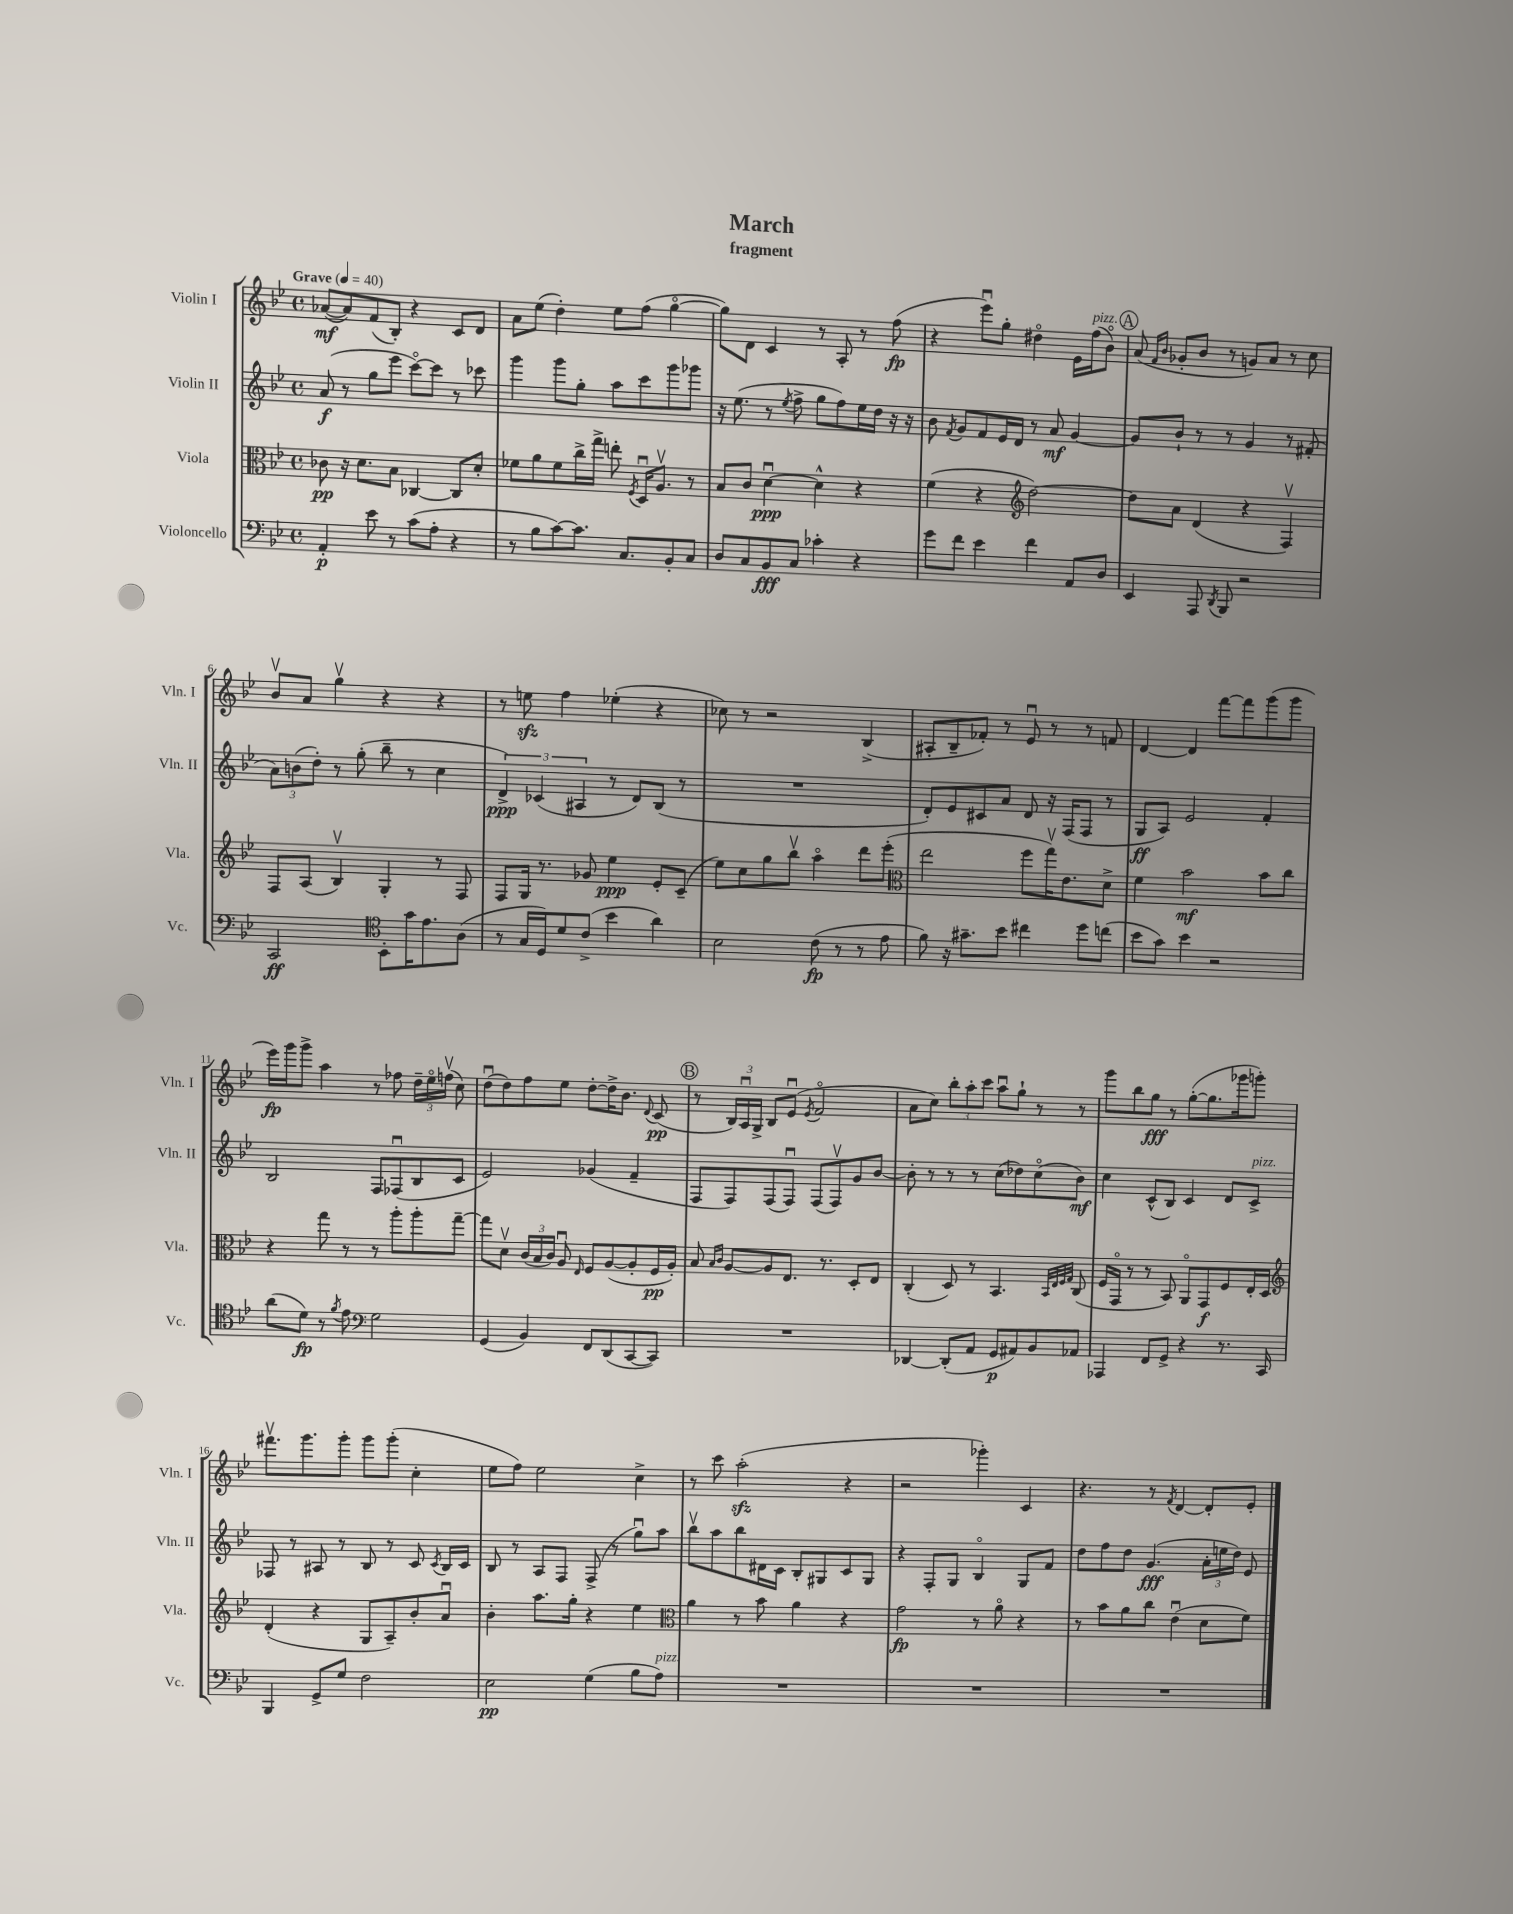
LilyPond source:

\header { title = "March" subtitle = "fragment" }
<<
\new StaffGroup <<
\new Staff = "s0" \with { instrumentName = "Violin I" shortInstrumentName = "Vln. I" } {
    \clef treble \key bes \major \defaultTimeSignature \time 4/4 \tempo "Grave" 4 = 40
    \autoBeamOff aes'8[~\mf( aes'8) f'8( bes8]-.) r4 c'8[ d'8] |
    a'8[ ees''8]( d''4-.) ees''8[ f''8]( g''4~\flageolet |
    g''8[) d'8] c'4 r8 a8-. r8 f''8\fp( |
    r4 ees'''8[\downbow) g''8]-. dis''4\flageolet ees'16[ f''16^\markup { \italic "pizz." }( bes'8]\flageolet) |
    \mark \markup { \circle "A" } a'8( \grace { f'16[ bes'16] } ges'8[-. bes'8] r8 g'8[) a'8] r8 c''8 |
    bes'8[\upbow a'8] g''4\upbow r4 r4 |
    r8 e''8\sfz f''4 ees''4-.( r4 |
    ces''8) r8 r2 bes4->( |
    ais8[-. bes8-- fes'8]-.) r8 ees'8\downbow r8 r8 f'8 |
    d'4~ d'4 f'''8[~ f'''8 g'''8( g'''8] |
    ees'''16[\fp) g'''16 g'''8]-> a''4 r8 fes''8 \tuplet 3/2 { d''16[-- ees''16\flageolet f''16]\upbow( } c''8) |
    d''8[\downbow( d''8) f''8 ees''8] d''8[~-. d''16-> bes'8.] \appoggiatura { d'8 } c'8\pp( |
    \mark \markup { \circle "B" } r8 \tuplet 3/2 { bes16[) a16\downbow g16]-> } bes8[ ees'8]\downbow( \acciaccatura { ees'8 } f'2\flageolet |
    a'8[ c''8]) \tuplet 3/2 { bes''8[-. a''8-. c'''8] } a''8[\downbow g''8]-! r8 r8 |
    g'''8[ bes''8 g''8]\fff r8 g''8[~-.( g''8. ges'''16 g'''8]-.) |
    fis'''8.[\upbow g'''8. g'''8]-. g'''8[ g'''8]-.( c''4-. |
    ees''8[ f''8]) ees''2 c''4-> |
    r8 c'''8 a''2-.\sfz( r4 |
    r2 ges'''4-.) c'4 |
    r4. r8 \acciaccatura { f'8 } d'4~ d'8[-. ees'8]-. \bar "|." |
}
\new Staff = "s1" \with { instrumentName = "Violin II" shortInstrumentName = "Vln. II" } {
    \clef treble \key bes \major \defaultTimeSignature \time 4/4
    \autoBeamOff a'8\f( r8 g''8[ ees'''8] c'''8[~\flageolet) c'''8] r8 ces'''8 |
    g'''4 g'''8[ g''8]-. a''8[ c'''8 g'''8 ges'''8] |
    r16 ees''8.( r8 \acciaccatura { ees''8 } f''8-> g''8[ f''8) ees''16 d''16] r16 r16 |
    bes'8 \acciaccatura { f'8 } g'8[ f'8 ees'16 d'16] r8 a'8\mf g'4~ |
    \mark \markup { \circle "A" } g'8[ bes'8]-! r8 r8 g'4 r8 fis'8-.( |
    \tuplet 3/2 { a'8[) b'8( d''8]-.) } r8 g''8-.( bes''8-- r8 c''4 |
    \tuplet 3/2 { d'4->\ppp) ces'4( ais4 } r8 d'8[) bes8]( r8 |
    R1 |
    d'8[-.) ees'8 cis'8 a'8] d'8 r16 f16[( f8] r8 |
    g8[\ff a8]) ees'2 f'4-. |
    bes2 f8[ fes8\downbow( bes8 c'8] |
    ees'2) ges'4( f'4-- |
    \mark \markup { \circle "B" } f8[ f8) f8( f8]\downbow) f8[( f8\upbow) g'8 bes'8]~ |
    bes'8-. r8 r8 r8 c''8[( des''8) c''8\flageolet( bes'8]\mf) |
    c''4 c'8[-^( bes8]) c'4 d'8[ c'8]->^\markup { \italic "pizz." } |
    fes8 r8 ais8 r8 bes8 r8 c'8 \acciaccatura { c'8 } bes16[ c'16] |
    bes8 r8 a8[ f8] f8->( r8 g''8[\downbow) a''8] |
    bes''8[\upbow a''8 bes''8 dis'16 c'16] bes8[-. gis8 c'8 gis8] |
    r4 f8[-. g8] bes4\flageolet g8[ f'8] |
    d''8[ f''8 d''8] g'4.\fff( \tuplet 3/2 { a'16[-. e''16 d''16]) } ees'8 \bar "|." |
}
\new Staff = "s2" \with { instrumentName = "Viola" shortInstrumentName = "Vla." } {
    \clef alto \key bes \major \defaultTimeSignature \time 4/4
    \autoBeamOff ces'8\pp r16 d'8.[ bes8] ces4~ ces8[ d'8]-. |
    fes'8[ a'8 fes'8 c''16-> g''16]-> e''8-. \acciaccatura { f8 } d16[\downbow a8.]\upbow r8 |
    bes8[ c'8] d'4~\downbow\ppp d'4-^ r4 |
    f'4( r4 \clef treble d''2~) |
    \mark \markup { \circle "A" } d''8[ a'8] d'4( r4 f4\upbow) |
    f8[ a8]( bes4\upbow) g4-. r8 f8 |
    f8[ g16] r8. ges'8 ees''4\ppp ees'8[-. c'8]--( |
    ees''8[) c''8 g''8 bes''8]\upbow a''4\flageolet d'''8[ ees'''8]-.( |
    \clef alto ees''2 f''8[ g''16\upbow) ees'8. d'8]-> |
    f'4 bes'2\mf bes'8[ c''8] |
    r4 g''8 r8 r8 a''8[-. a''8-. g''8]~-- |
    g''8[ d'8]\upbow \tuplet 3/2 { c'16[( bes16 c'16]) } a8\downbow \grace { ees16 } f8[ a8~( a8-. f16\pp a16]-.) |
    \mark \markup { \circle "B" } bes8 \grace { bes16[ c'16] } a8[~ a8 ees8.] r8. d8[-. ees8] |
    c4-.( d8) r8 bes,4. \grace { bes,32[ ees32 f32 g32] } c8( |
    f16[ g,16]\flageolet r8 r8 bes,8) a,8[\flageolet g,8\f f8 ees16-. d16] |
    \clef treble d'4-.( r4 g8[ a8--) bes'8-. a'8]\downbow |
    bes'4-. a''8.[ g''16]-. r4 ees''4 |
    \clef alto a'4 r8 bes'8 a'4 r4 |
    g'2\fp r8 a'8\flageolet r4 |
    r8 bes'8[ a'8 c''8] ees'4\downbow( d'8[ f'8]) \bar "|." |
}
\new Staff = "s3" \with { instrumentName = "Violoncello" shortInstrumentName = "Vc." } {
    \clef bass \key bes \major \defaultTimeSignature \time 4/4
    \autoBeamOff a,4-.\p ees'8 r8 c'8[( a8]-. r4 |
    r8 bes8[ c'8~) c'8.] c8.[ bes,8-. c8] |
    d8[ c8 bes,8\fff c8] ces'4-. r4 |
    g'8[ f'8] ees'4 f'4 a,8[ d8] |
    \mark \markup { \circle "A" } ees,4 a,,8 \acciaccatura { d,8 } bes,,8 r2 |
    c,2\ff \clef tenor bes,8[-. g'16 ees'8. a8]( |
    r8 g16[ d16) d'8 c'8]->( bes'4 a'4) |
    bes2 c'8\fp( r8 r8 ees'8 |
    f'8) r16 gis'8.[-- bes'8] cis''4 d''8[ c''8]( |
    bes'8[ g'8]) bes'4 r2 |
    a'8[( d'8]\fp) r8 \acciaccatura { f'8 } ees'8 \clef bass g2 |
    g,4( bes,4) f,8[ d,8( c,8~ c,8]) |
    \mark \markup { \circle "B" } R1 |
    des,4~ des,8[-.( a,8] g,8[\p ais,8) bes,8 aes,8] |
    aes,,4 f,8[ g,8]-> r4 r8. c,16 |
    bes,,4 g,8[-> g8] f2 |
    ees2\pp g4( bes8[ a8]^\markup { \italic "pizz." }) |
    R1 |
    R1 |
    R1 \bar "|." |
}
>>
>>
